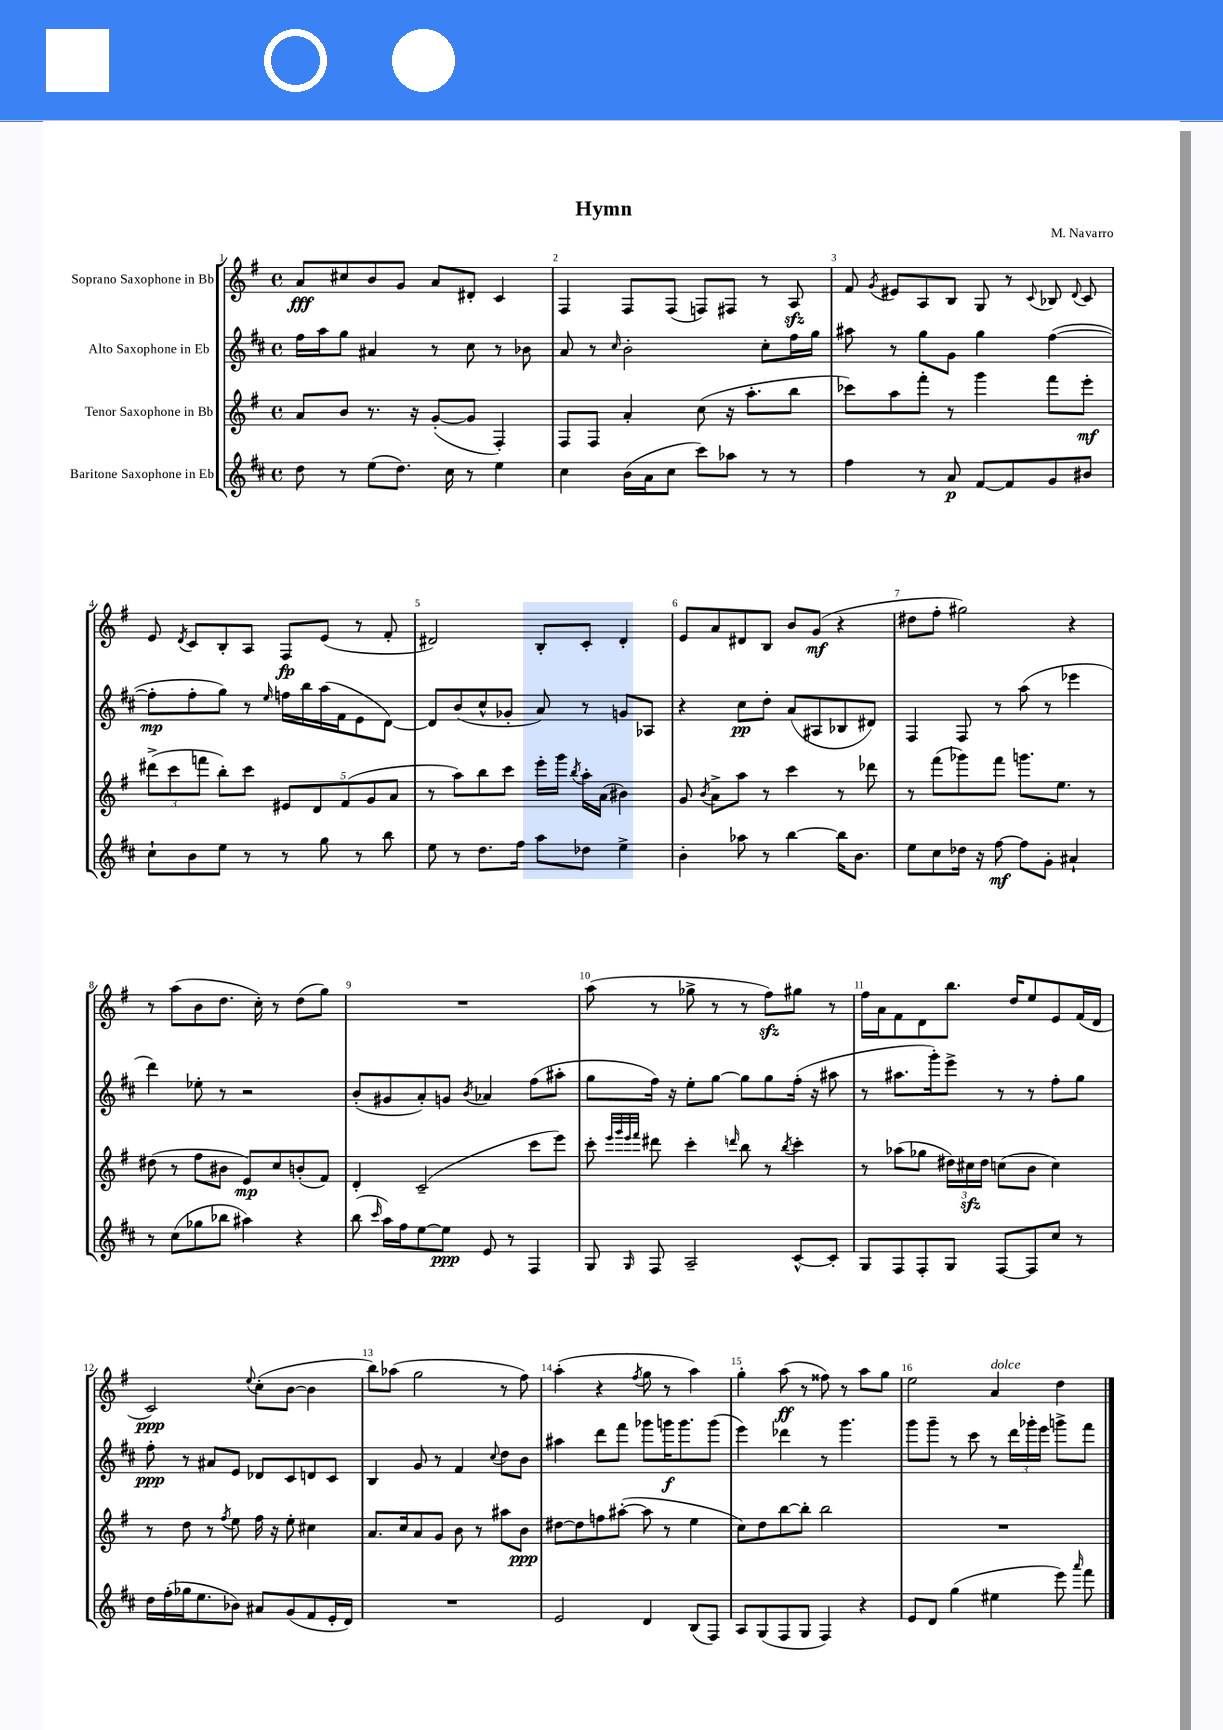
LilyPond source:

\header { title = "Hymn" composer = "M. Navarro" }
<<
\new StaffGroup <<
\new Staff = "s0" \with { instrumentName = "Soprano Saxophone in Bb" } {
    \clef treble \key g \major \defaultTimeSignature \time 4/4
    \autoBeamOff a'8[\fff cis''8 b'8 g'8] a'8[ dis'8]-. c'4 |
    fis4 fis8[ fis8]( f8[) fis8] r8 a8\sfz |
    fis'8 \acciaccatura { g'8 } eis'8[ a8 b8] g8 r8 \appoggiatura { c'8 } bes8 \appoggiatura { d'8 } c'8 |
    e'8 \acciaccatura { d'8 } c'8[ b8-. a8] fis8[\fp e'8]( r8 fis'8-. |
    dis'2) b8[-. c'8]-. dis'4-. |
    e'8[ a'8 dis'8 b8] b'8[ g'8]\mf( r4 |
    dis''8[ fis''8]-. gis''2) r4 |
    r8 a''8[( b'8 d''8.] c''16-.) r8 d''8[( g''8]) |
    R1 |
    a''8( r8 ges''8-> r8 r8 fis''8[\sfz) gis''8] r8 |
    fis''16[ a'16 fis'8 d'8 b''8.] d''16[ e''8 e'8 fis'16( d'16] |
    c'2\ppp) \appoggiatura { e''8 } c''8[-.( b'8]~ b'4 |
    b''8[) aes''8]( g''2 r8 fis''8) |
    a''4-.( r4 \acciaccatura { fis''8 } g''8 r8 a''4) |
    g''4-. a''8\ff( r8 fisis''8) r8 a''8[ g''8] |
    e''2 a'4^\markup { \italic "dolce" } d''4 \bar "|." |
}
\new Staff = "s1" \with { instrumentName = "Alto Saxophone in Eb" } {
    \clef treble \key d \major \defaultTimeSignature \time 4/4
    \autoBeamOff fis''16[ a''16 g''8] ais'4 r8 cis''8 r8 bes'8 |
    a'8 r8 \grace { cis''16 } b'2-. cis''8[-. fis''16 g''16] |
    ais''8 r8 g''8[ g'8] g''4 fis''4~( |
    fis''8[-.\mp fis''8-. g''8]) r8 \grace { e''16 } f''16[ b''16 a''16( fis'16 e'8 d'8]~) |
    d'8[ b'8( cis''8-^ ges'8]-. a'8) r8 g'8[ aes8] |
    r4 cis''8[\pp d''8]-. a'8[( ais8 bes8 dis'8]) |
    fis4 fis8 r8 a''8( r8 ees'''4 |
    d'''4) ees''8-. r8 r2 |
    b'8[-.( gis'8 a'8-.) g'8] \acciaccatura { b'8 } aes'4 fis''8[( ais''8]-. |
    g''8[ fis''16]) r16 e''8[-. g''8]~ g''8[ g''8 fis''16]-.( r16 ais''8 |
    r8 ais''8.[ g'''16-.) e'''8]-> r8 r8 fis''8[-. g''8] |
    fis''8-.\ppp r8 ais'8[ e'8] des'8[ cis'8 d'8 cis'8] |
    b4 g'8 r8 fis'4 \appoggiatura { cis''8 } d''8[ b'8] |
    ais''4 d'''8[ fis'''8] ges'''8[ g'''16\f g'''8. g'''8]( |
    e'''4) des'''4 r8 g'''4. |
    g'''8[ g'''8]-- r8 cis'''8 r8 \tuplet 3/2 { d'''16[ ges'''16-. e'''16] } g'''8[-> fis'''8] \bar "|." |
}
\new Staff = "s2" \with { instrumentName = "Tenor Saxophone in Bb" } {
    \clef treble \key g \major \defaultTimeSignature \time 4/4
    \autoBeamOff a'8[ b'8] r8. r16 g'8[~-.( g'8] fis4-.) |
    fis8[ fis8] a'4-. c''8( r16 a''8.[-. b''8] |
    ces'''8[) a''8 fis'''8]-. r8 g'''4 fis'''8[ e'''8]-.\mf |
    \tuplet 3/2 { dis'''8[->( c'''8 f'''8] } b''8[-.) c'''8] \tuplet 5/4 { eis'8[ d'8 fis'8( g'8 a'8] } |
    r8 a''8[) b''8 c'''8] e'''16[-. g'''16] \acciaccatura { b''8 } a''16[-. a'16]( bis'4) |
    g'8 \acciaccatura { b'8 } a'8[-> a''8] r8 c'''4 r8 des'''8 |
    r8 fis'''8[( ges'''8) fis'''8] g'''8.[ e''8.] r8 |
    dis''8( r8 fis''8[ bis'8] e'8[\mp) c''8 b'8-.( fis'8]) |
    d'4-. c'2--( c'''8[ e'''8]) |
    c'''8-. \grace { e'''32[ g'''32 e'''32 fis'''32] } dis'''8 c'''4-. \grace { d'''16 } b''8 r8 \acciaccatura { b''8 } c'''4-. |
    r8 aes''8[( ges''8] \tuplet 3/2 { dis''16[) cis''16\sfz dis''16] } c''8[( b'8] c''4) |
    r8 d''8 r8 \acciaccatura { fis''8 } e''8 fis''16 r16 e''8-. cis''4 |
    a'8.[ c''16 a'8 g'8] b'8 r8 ais''8[ b'8]\ppp |
    dis''8[~ dis''8 f''8 ais''8]~-.( ais''8 r8 e''4 |
    c''8[) d''8 b''8~ b''8]-. b''2 |
    R1 \bar "|." |
}
\new Staff = "s3" \with { instrumentName = "Baritone Saxophone in Eb" } {
    \clef treble \key d \major \defaultTimeSignature \time 4/4
    \autoBeamOff d''8 r8 e''8[( d''8.]) cis''16 r8 e''4 |
    cis''4 b'16[( a'16 cis''8] cis'''8[) aes''8] r8 r8 |
    fis''4 r8 a'8\p fis'8[~ fis'8 g'8 bis'8] |
    cis''8[-! b'8 e''8] r8 r8 g''8 r8 b''8 |
    e''8 r8 d''8.[ fis''16] a''8[ des''8] e''4-> |
    b'4-. aes''8 r8 b''4~ b''16[ b'8.] |
    e''8[ cis''8 des''16] r16 fis''8~\mf fis''8[ g'8]-. ais'4-! |
    r8 cis''8[( ges''8 bes''8] ais''4) r4 |
    b''8( \grace { cis'''16 } a''16[) fis''16 e''8~ e''8]\ppp e'8 r8 fis4 |
    g8 \grace { g16 } fis8 a2-- cis'8[~-^ cis'8]-. |
    g8[ fis8 fis8-. g8] fis8[~ fis8 cis''8] r8 |
    d''16[ fis''16-.( ges''16 e''8. bes'8]) ais'8[ g'8( fis'8 e'16-. d'16]) |
    R1 |
    e'2 d'4 b8[( fis8]) |
    a8[ g8( fis8 g8] fis4) r4 |
    e'8[ d'8] g''4( eis''4 e'''8) \grace { a'''16 } fis'''8 \bar "|." |
}
>>
>>
\layout { \context { \Score \override BarNumber.break-visibility = ##(#f #t #t) barNumberVisibility = #all-bar-numbers-visible } }
